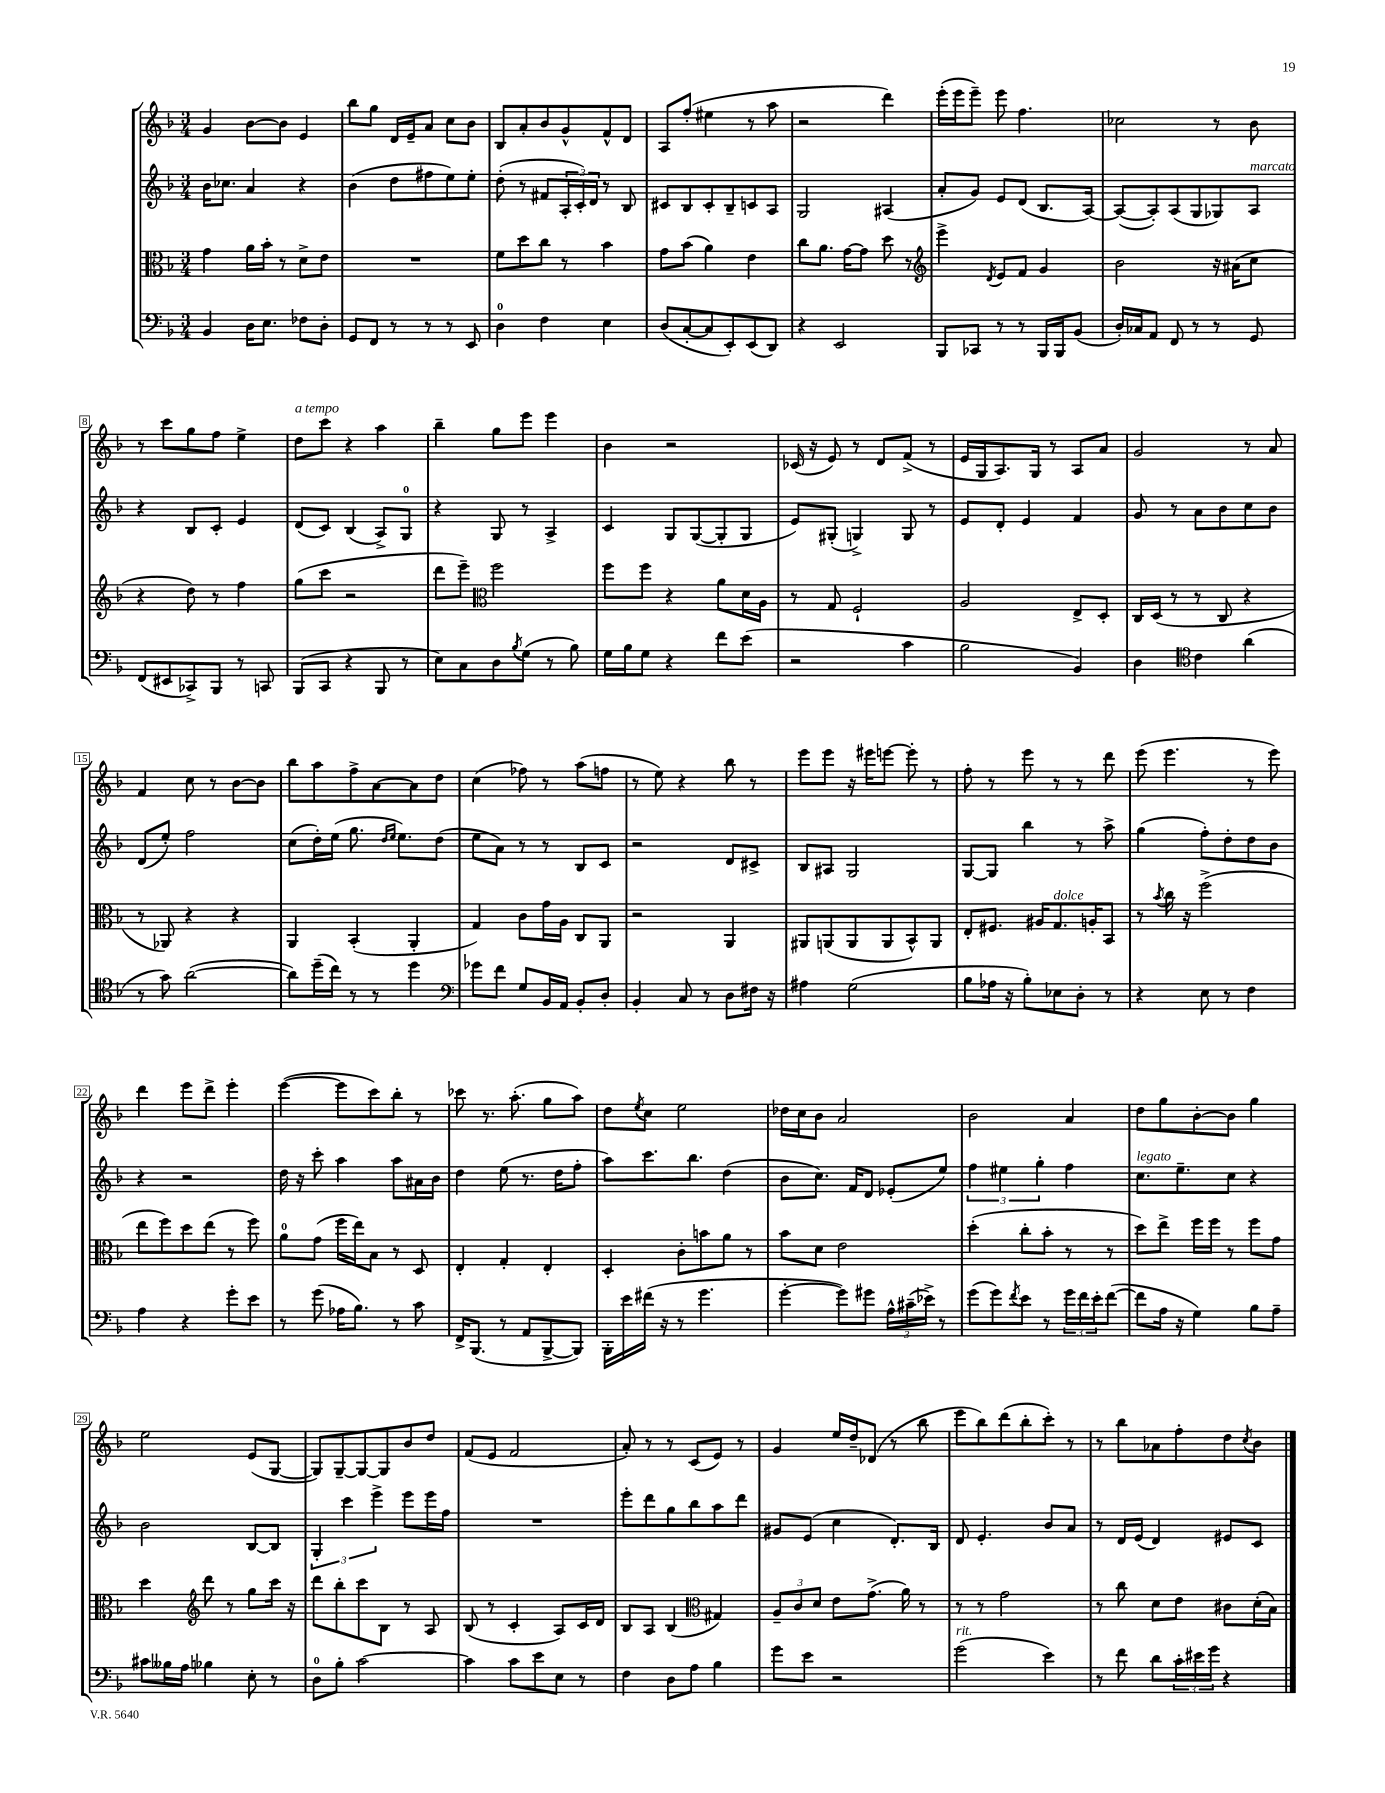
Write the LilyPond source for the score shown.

<<
\new StaffGroup <<
\new Staff = "s0" {
    \clef treble \key f \major \numericTimeSignature \time 3/4
    g'4 bes'8~ bes'8 e'4 |
    bes''8 g''8 d'16 e'16-- a'8 c''8 bes'8 |
    bes8 a'8-. bes'8 g'8-^ f'8-^ d'8 |
    a8 f''8-.( eis''4 r8 a''8 |
    r2 d'''4) |
    e'''16-.( e'''16 e'''8--) e'''8 f''4. |
    ces''2 r8 bes'8 |
    r8 c'''8 g''8 f''8 e''4-> |
    d''8^\markup { \italic "a tempo" } c'''8 r4 a''4 |
    bes''4-- g''8 e'''8 e'''4 |
    bes'4 r2 |
    ces'16( r16 e'8) r8 d'8 f'8->( r8 |
    e'16 g16 a8.) g16 r8 a8 a'8 |
    g'2 r8 a'8 |
    f'4 c''8 r8 bes'8~ bes'8 |
    bes''8 a''8 f''8-> a'8~ a'8 d''8 |
    c''4( fes''8) r8 a''8( f''8 |
    r8 e''8) r4 bes''8 r8 |
    e'''8 e'''8 r16 eis'''16 e'''8~ e'''8-. r8 |
    f''8-. r8 e'''8 r8 r8 d'''8 |
    e'''8( e'''4. r8 e'''8) |
    d'''4 e'''8 d'''8-> e'''4-. |
    e'''4~( e'''8 c'''8) bes''8-. r8 |
    ces'''8 r8. a''8.-.( g''8 a''8) |
    d''8 \acciaccatura { e''8 } c''8 e''2 |
    des''16 c''16 bes'8 a'2 |
    bes'2 a'4 |
    d''8 g''8 bes'8~-. bes'8 g''4 |
    e''2 e'8( g8~ |
    g8) g8~-- g8~ g8 bes'8 d''8 |
    f'8( e'8 f'2 |
    a'8-.) r8 r8 c'8( e'8) r8 |
    g'4 e''16 d''16-- des'8( r8 bes''8 |
    e'''8 bes''8) d'''8( bes''8-. c'''8-.) r8 |
    r8 bes''8 aes'8 f''8-. d''8 \acciaccatura { c''8 } bes'8 \bar "|." |
}
\new Staff = "s1" {
    \clef treble \key f \major \numericTimeSignature \time 3/4
    bes'16 ces''8. a'4 r4 |
    bes'4( d''8 fis''8 e''8) e''8-. |
    d''8-.( r8 fis'8 \tuplet 3/2 { a16-. c'16-.) d'16 } r8 bes8 |
    cis'8 bes8 cis'8-. bes8-- c'8 a8 |
    g2 ais4( |
    a'8-. g'8) e'8 d'8( bes8. a16~) |
    a8~( a8-.) a8( g8 ges8) a8^\markup { \italic "marcato" } |
    r4 bes8 c'8-. e'4 |
    d'8( c'8) bes4( a8->) g8-0 |
    r4 g8 r8 a4-> |
    c'4 g8 g8~( g8-. g8 |
    e'8) gis8-.( g4->) g8 r8 |
    e'8 d'8-. e'4 f'4 |
    g'8 r8 a'8 bes'8 c''8 bes'8 |
    d'8( e''8-.) f''2 |
    c''8( d''16-.) e''16( g''8. \grace { d''16 e''16 } e''8.) d''8( |
    e''8 a'8) r8 r8 bes8 c'8 |
    r2 d'8 cis'8-> |
    bes8 ais8 g2 |
    g8~ g8 bes''4 r8 a''8-> |
    g''4( f''8-.) d''8-. d''8 bes'8 |
    r4 r2 |
    d''16 r16 c'''8-. a''4 a''8 ais'16 bes'16 |
    d''4 e''8( r8. d''16 f''8-. |
    a''8) c'''8. bes''8. d''4( |
    bes'8 c''8.) f'16 d'8 ees'8-.( e''8) |
    \tuplet 3/2 { f''4 eis''4 g''4-. } f''4 |
    c''8.^\markup { \italic "legato" } e''8.-- c''8 r4 |
    bes'2 bes8~ bes8 |
    \tuplet 3/2 { g4-. c'''4 e'''4-> } e'''8 e'''16 f''16 |
    R2. |
    e'''8-. d'''8 g''8 bes''8 a''8 d'''8 |
    gis'8 e'8( c''4 d'8.-.) bes16 |
    d'8 e'4.-. bes'8 a'8 |
    r8 d'16 e'16( d'4) eis'8 c'8 \bar "|." |
}
\new Staff = "s2" {
    \clef alto \key f \major \numericTimeSignature \time 3/4
    g'4 a'16 bes'16-. r8 d'8-> e'8 |
    R2. |
    f'8 d''8 c''8 r8 bes'4 |
    g'8 bes'8( a'4) e'4 |
    c''8 a'8. g'16~ g'8 d''8 r8 |
    \clef treble e'''4-> \acciaccatura { d'8 } e'8 f'8 g'4 |
    bes'2 r16 ais'16( c''8 |
    r4 d''8) r8 f''4 |
    g''8( c'''8 r2 |
    d'''8 e'''8--) \clef alto f''2 |
    f''8 f''8 r4 a'8 d'16 a16 |
    r8 g8 f2-! |
    a2 e8-> d8-. |
    c16 d16( r8 r8 c8 r4 |
    r8 aes,8) r4 r4 |
    a,4 bes,4-.( a,4-. |
    g4) c'8 g'16 a16 c8 a,8 |
    r2 a,4 |
    ais,8 a,8( a,8 a,8 bes,8-^) a,8 |
    e8-. fis8. ais16 g8.^\markup { \italic "dolce" } a16-. bes,8 |
    r8 \acciaccatura { bes'8 } c''16 r16 f''2->( |
    e''8 f''8) d''8 e''8( r8 f''8) |
    a'8-0 g'8( f''16 e''16) bes8 r8 d8 |
    e4-. g4-. e4-. |
    d4-. c'8-. b'8 a'8 r8 |
    bes'8 d'8 e'2 |
    d''4-.( c''8-. bes'8-. r8 r8 |
    d''8) e''8-> f''16 f''16 r8 f''8 g'8 |
    d''4 \clef treble d'''8 r8 g''8 c'''16 r16 |
    d'''8 bes''8-. c'''8 bes8 r8 a8 |
    bes8( r8 c'4-. a8) c'16 d'16 |
    bes8 a8 bes4( \clef alto gis4) |
    \tuplet 3/2 { a8-- c'8 d'8 } e'8 g'8.->( a'16) r8 |
    r8 r8 g'2 |
    r8 c''8 d'8 e'8 cis'8 d'16-.( bes16) \bar "|." |
}
\new Staff = "s3" {
    \clef bass \key f \major \numericTimeSignature \time 3/4
    bes,4 d16 e8. fes8 d8-. |
    g,8 f,8 r8 r8 r8 e,8 |
    d4-0 f4 e4 |
    d8( c8~-. c8 e,8-.) e,8( d,8) |
    r4 e,2 |
    bes,,8 ces,8 r8 r8 bes,,16 bes,,16 bes,8( |
    d16-.) ces16 a,8 f,8 r8 r8 g,8 |
    f,8( eis,8 ces,8->) bes,,8 r8 c,8 |
    bes,,8( c,8 r4 bes,,8 r8 |
    e8) c8 d8 \acciaccatura { bes8 } g8( r8 bes8) |
    g16 bes16 g8 r4 f'8 e'8( |
    r2 c'4 |
    bes2 bes,4) |
    d4 \clef tenor c'4 a'4( |
    r8 g'8) a'2~( |
    a'8) d''16--( c''16) r8 r8 d''4 |
    \clef bass ges'8 f'8 g8 bes,16 a,16 bes,8-. d8-. |
    bes,4-. c8 r8 d8 fis16 r16 |
    ais4 g2( |
    bes8 aes16 r16 bes8-.) ees8 d8-. r8 |
    r4 e8 r8 f4 |
    a4 r4 g'8-. e'8 |
    r8 g'8( aes16 bes8.) r8 c'8 |
    f,16-> bes,,8.( r8 a,8 bes,,8~-> bes,,8) |
    bes,,16-. e'16 fis'16( r16 r8 g'4. |
    g'4~-. g'8) gis'8 \tuplet 3/2 { a16-^ cis'16--( ees'16->) } r8 |
    g'8( g'8) \acciaccatura { f'8 } e'8 r8 \tuplet 3/2 { g'16 f'16 e'16-. } f'8~( |
    f'8 a16 r16 g4) bes8 a8-- |
    cis'8 beses16 a16 bes4 e8-. r8 |
    d8-0 bes8-. c'2~ |
    c'4 c'8 e'8 e8 r8 |
    f4 d8 a8 bes4 |
    g'8 e'8 r2 |
    g'2^\markup { \italic "rit." }( e'4) |
    r8 f'8 d'8 \tuplet 3/2 { c'16-. eis'16 g'16 } r4 \bar "|." |
}
>>
>>
\layout { \context { \Score \override BarNumber.stencil = #(make-stencil-boxer 0.1 0.3 ly:text-interface::print) } }
